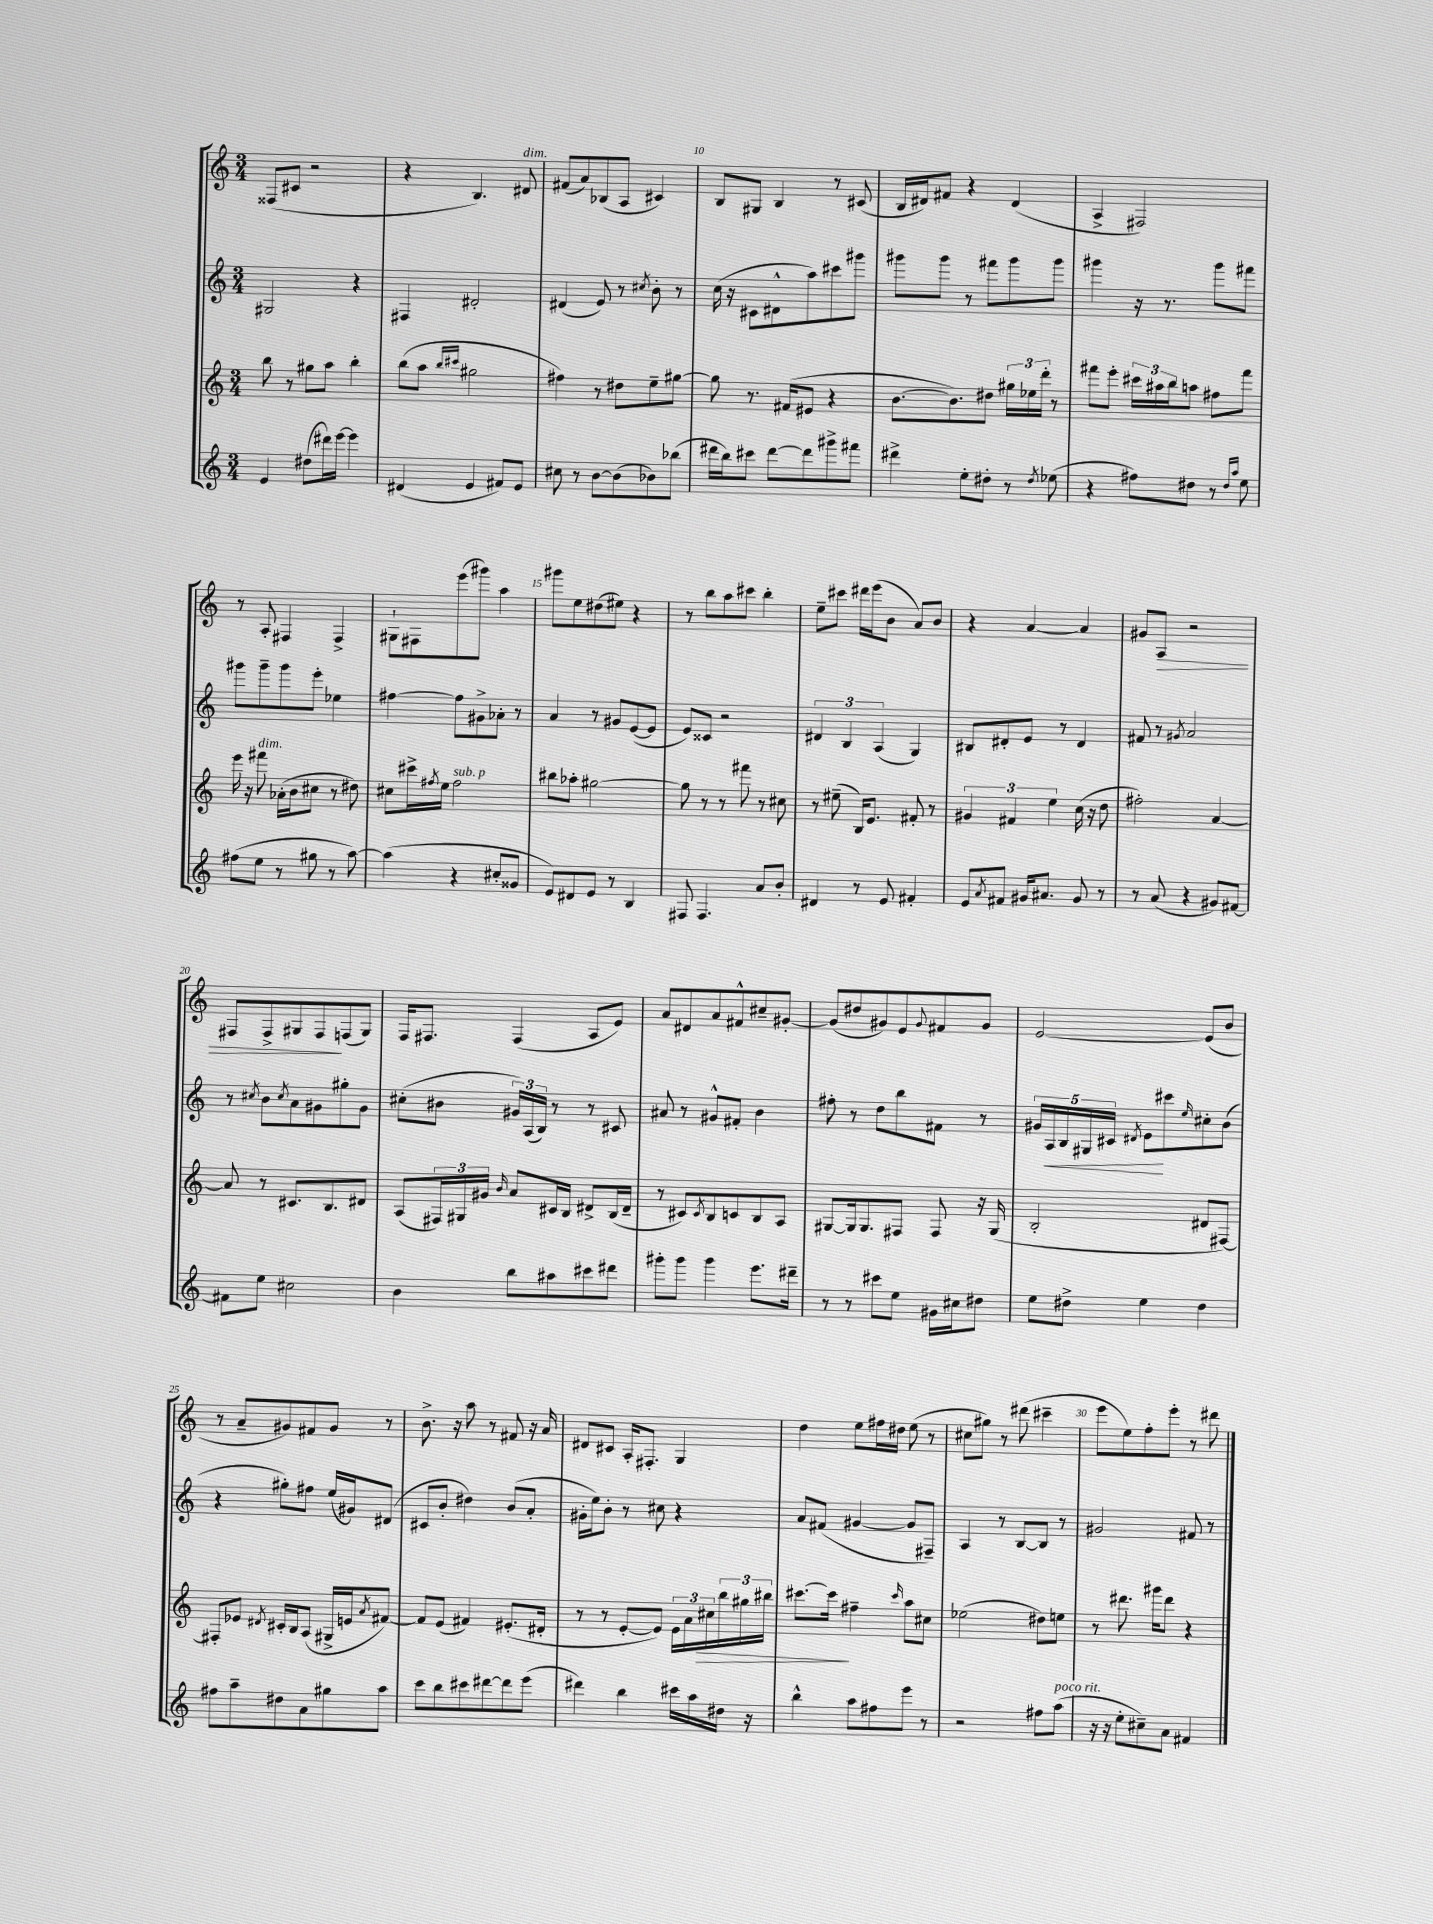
<<
\new StaffGroup <<
\new Staff = "s0" {
    \clef treble \key c \major \numericTimeSignature \time 3/4
    fisis8( cis'8 r2 |
    r4 b4.) dis'8^\markup { \italic "dim." } |
    fis'8( a'8) bes8( a8 cis'4) |
    b8 gis8 b4 r8 cis'8( |
    b16 dis'16) fis'8 r4 dis'4( |
    a4-> fis2) |
    r8 a8-. fis4 fis4-> |
    gis8-! fis8 e'''8( gis'''8) a''4 |
    gis'''8 e''8 dis''8( eis''8) r4 |
    r8 b''8 a''8 cis'''8 b''4-. |
    e''8-- cis'''8 dis'''16 e'''16( b'8 a'8) b'8 |
    r4 a'4~ a'4 |
    gis'8 a8\> r2 |
    fis8 fis8-> gis8 fis8\! f8( gis8) |
    f16 fis8. fis4( a8 e'8) |
    a'8 dis'8 a'8 fis'8-^ cis''8-- gis'8~-. |
    gis'8( dis''8 gis'8) e'8 \appoggiatura { gis'8 } fis'8 gis'8 |
    e'2~ e'8( b'8 |
    r8 a'8-- gis'8) fis'8 gis'8 r8 |
    b'8.-> r16 a''8 r8 fis'8 r16 a'16 |
    dis'8 cis'8 a16-. fis8.-. g4 |
    d''4 e''8 fis''16 dis''16 e''8( r8 |
    cis''8 gis''8) r8 dis'''8( cis'''4-- |
    e'''8 e''8) f''8-. e'''8-. r8 dis'''8 \bar "|." |
}
\new Staff = "s1" {
    \clef treble \key c \major \numericTimeSignature \time 3/4
    gis2 r4 |
    fis4 dis'2-. |
    dis'4( e'8) r8 \acciaccatura { cis''8 } b'8-. r8 |
    c''16( r16 cis'8 dis'8-^ a''8) cis'''8 gis'''8 |
    gis'''8 gis'''8 r8 fis'''8 gis'''8 gis'''8 |
    gis'''4 r16 r8. gis'''8 fis'''8 |
    gis'''8 gis'''8-- gis'''8 e'''8-. ees''4 |
    fis''4~ fis''8 gis'8-> aes'8-. r8 |
    a'4 r8 gis'8 e'8~( e'8 |
    e'8) cisis'8 r2 |
    \tuplet 3/2 { dis'4 b4 a4( } g4) |
    bis8 dis'8-. e'8 r8 dis'4 |
    fis'8 r8 \acciaccatura { gis'8 } a'2 |
    r8 \acciaccatura { cis''8 } b'8 \acciaccatura { cis''8 } a'8 gis'8 gis''8-. gis'8 |
    cis''8-.( bis'8 \tuplet 3/2 { gis'16) a16( b16) } r8 r8 cis'8 |
    ais'8 r8 gis'8-^ fis'8-. b'4 |
    fis''8-. r8 d''8 b''8 fis'8 r8 |
    \tuplet 5/4 { gis'16 a16\< b16 gis16 cis'16 } \acciaccatura { dis'8 } e'8\! cis'''8 \grace { e''16 } cis''8-. b'8( |
    r4 gis''8-.) fis''8 e''16( gis'16) dis'8( |
    cis'8 b'8-. dis''4) b'8( a'8-. |
    gis'16-. e''16) b'8-. r8 cis''8 r4 |
    a'8 fis'8( gis'4~ gis'8 fis8--) |
    a4 r8 b8~ b8 r8 |
    gis'2 fis'8 r8 \bar "|." |
}
\new Staff = "s2" {
    \clef treble \key c \major \numericTimeSignature \time 3/4
    b''8 r8 gis''8 a''8 b''4-. |
    b''8( a''8 \grace { b''16 cis'''16 } gis''2 |
    fis''4) r8 dis''8 e''8-- gis''8~ |
    gis''8 r8. fis'16( eis'8 r4 |
    b'8.~ b'8.) dis''8 \tuplet 3/2 { gis''16 ees''16 d'''16-. } r8 |
    fis'''8 e'''8-. \tuplet 3/2 { cis'''16 ais''16 b''16 } a''8 fis''8 fis'''8 |
    e'''16 r16 fis'''8^\markup { \italic "dim." } aes'16-.( b'16 cis''8 r8 dis''8) |
    cis''8 cis'''16-> \acciaccatura { fis''8 } e''16 fis''2^\markup { \italic "sub. p" } |
    bis''8 aes''8-. gis''2~ |
    gis''8 r8 r8 fis'''8 r8 cis''8 |
    r8 eis''8--( b16) e'8. fis'8-. r8 |
    \tuplet 3/2 { gis'4 fis'4 e''4 } c''16( r16 d''8 |
    fis''2-.) a'4~ |
    a'8 r8 cis'8. b8. dis'8 |
    a8( \tuplet 3/2 { fis16) gis16 gis'16 } \grace { b'16 } a'8 cis'16 b16 dis'8-> b16( dis'16-- |
    r8 cis'8) \acciaccatura { cis'8 } b8 c'8 b8 a8 |
    gis8~ gis16 gis8. fis8 fis8 r16 gis16( |
    b2-. dis'8 fis8~) |
    fis8-. ees'8 \acciaccatura { dis'8 } cis'16-. b16 a8( gis16-> e'16 \acciaccatura { a'8 } fis'8~) |
    fis'8 e'8( fis'4) eis'8.-.( dis'16-. |
    r8 r8 e'8~-. e'8) \tuplet 3/2 { e'16 a'16 cis''16\> } \tuplet 3/2 { b''16 gis''16 bis''16 } |
    cis'''8.~ cis'''16\! fis''4-- \grace { cis'''16 } a''8 cis''8 |
    ees''2( dis''8) e''8 |
    r8 dis'''8. gis'''16 dis'''8 r4 \bar "|." |
}
\new Staff = "s3" {
    \clef treble \key c \major \numericTimeSignature \time 3/4
    e'4 dis''8( dis'''16) e'''16~ e'''4 |
    dis'4( e'4 fis'8) e'8 |
    cis''8 r8 b'8~ b'8( bes'8) bes''8( |
    dis'''16 b''16) cis'''8 dis'''8~ dis'''8 gis'''8-> fis'''8 |
    dis'''4-> e''8-. dis''8-. r8 \acciaccatura { dis''8 } ees''8( |
    r4 fis''8) dis''8 r8 \grace { dis''16 a''16 } e''8 |
    fis''8( e''8 r8 gis''8 r8 a''8~) |
    a''4( r4 cis''8-. gisis'8 |
    e'8) dis'8 e'8 r8 b4 |
    fis8 fis4. a'8 b'8-. |
    dis'4 r8 e'8 fis'4-. |
    e'8 \acciaccatura { a'8 } fis'8 gis'16 ais'8. gis'8 r8 |
    r8 a'8( r4 gis'8) fis'8~ |
    fis'8 e''8 cis''2 |
    b'4 b''8 ais''8 cis'''8 dis'''8 |
    gis'''8-. gis'''8 gis'''4 e'''8. dis'''16-- |
    r8 r8 cis'''8 e''8 gis'16 cis''16 dis''8 |
    e''8 dis''8-> e''4 dis''4 |
    fis''8 a''8-- dis''8 a'8 gis''8 a''8 |
    c'''8 b''8 cis'''8 dis'''8~ dis'''8 e'''8( |
    dis'''4) b''4 cis'''16 a''16 dis''16 r16 |
    b''4-^ a''8 fis''8 e'''8 r8 |
    r2 fis''8 a''8^\markup { \italic "poco rit." }( |
    r16 r16 e''8-. cis''8--) a'8 fis'4 \bar "|." |
}
>>
>>
\layout { \context { \Score currentBarNumber = #7 \override BarNumber.break-visibility = ##(#f #t #t) barNumberVisibility = #(every-nth-bar-number-visible 5) } }
